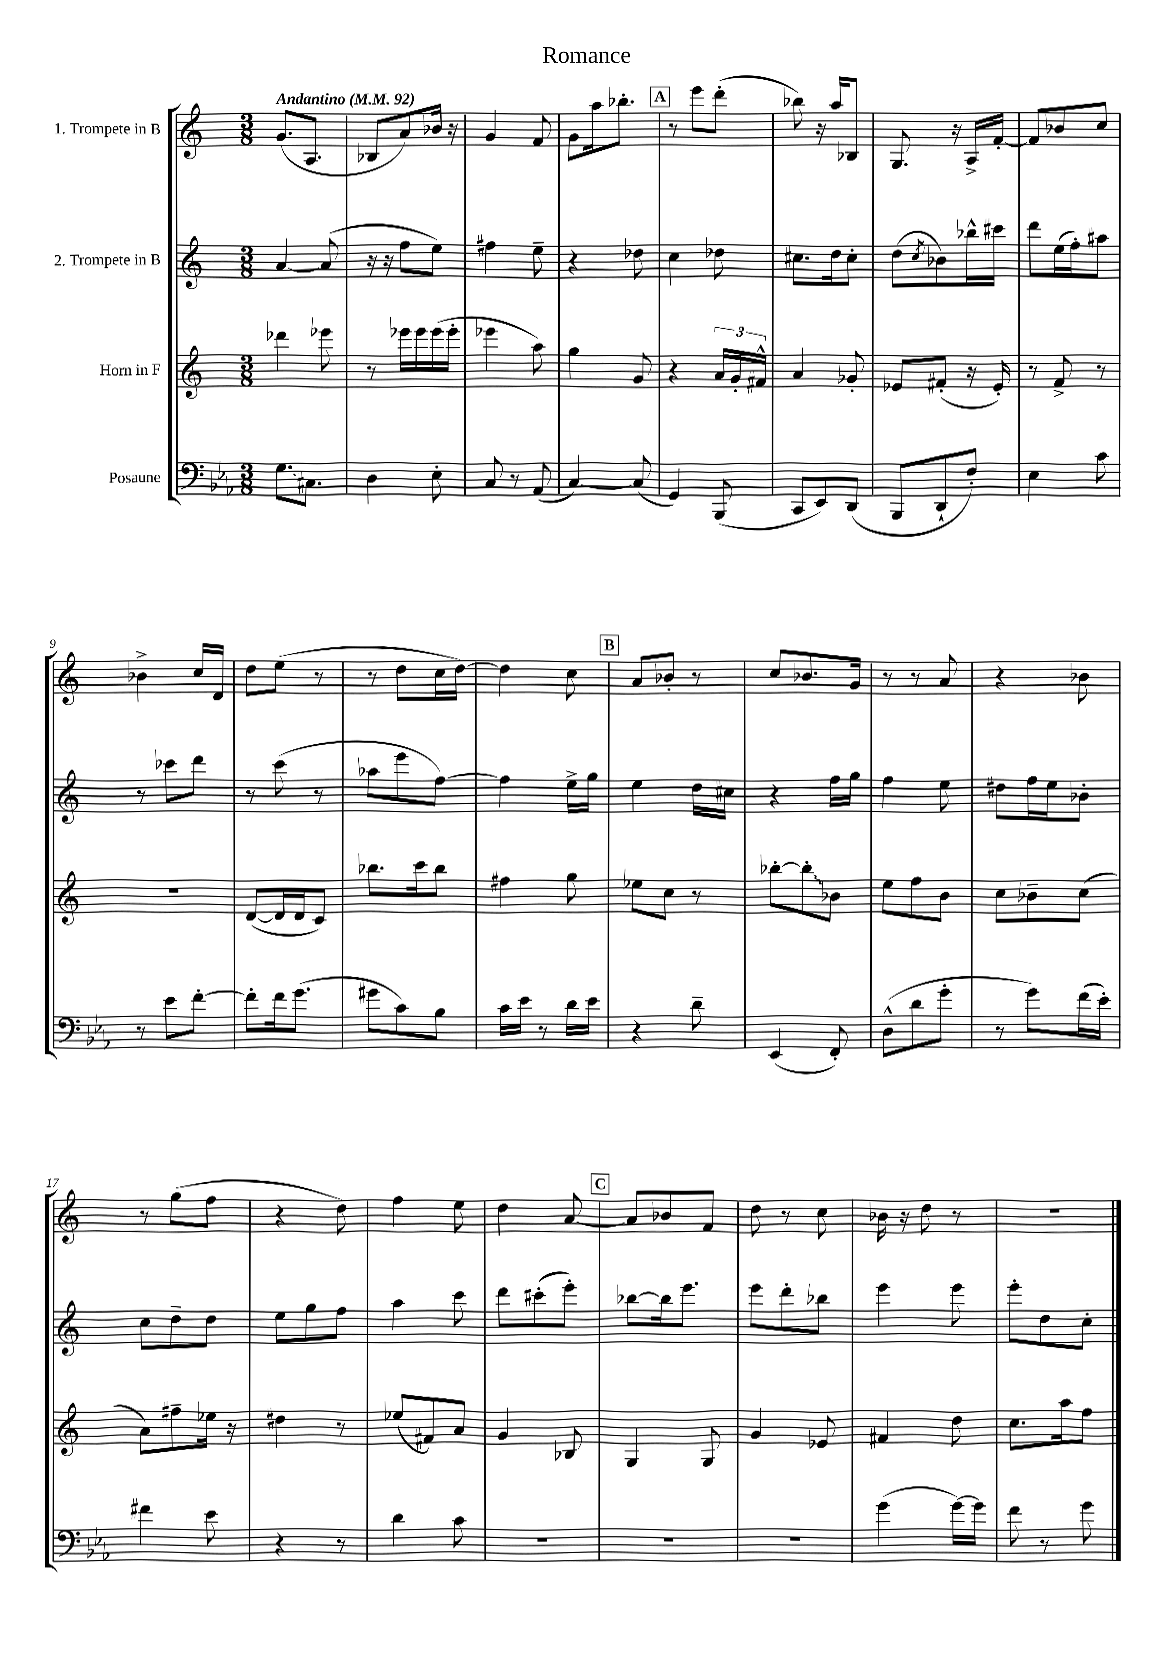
\header { title = "Romance" }
<<
\new StaffGroup <<
\new Staff = "s0" \with { instrumentName = "1. Trompete in B" } {
    \clef treble \key c \major \numericTimeSignature \time 3/8 \tempo "Andantino" 4 = 92
    g'8.( a8. |
    bes8 a'8) bes'16 r16 |
    g'4 f'8 |
    g'8 a''16 bes''8.-. |
    \mark \markup { \box "A" } r8 e'''8 d'''8-.( |
    bes''8) r16 a''16 bes8 |
    g8. r16 a16-> f'16~-. |
    f'8 bes'8 c''8 |
    bes'4-> c''16 d'16 |
    d''8 e''8( r8 |
    r8 d''8 c''16 d''16~) |
    d''4 c''8 |
    \mark \markup { \box "B" } a'8 bes'8-. r8 |
    c''8 bes'8. g'16 |
    r8 r8 a'8 |
    r4 bes'8 |
    r8 g''8( f''8 |
    r4 d''8) |
    f''4 e''8 |
    d''4 a'8~ |
    \mark \markup { \box "C" } a'8 bes'8 f'8 |
    d''8 r8 c''8 |
    bes'16 r16 d''8 r8 |
    R4. \bar "|." |
}
\new Staff = "s1" \with { instrumentName = "2. Trompete in B" } {
    \clef treble \key c \major \numericTimeSignature \time 3/8
    a'4~ a'8( |
    r16 r16 f''8 e''8) |
    fis''4 e''8-- |
    r4 des''8 |
    \mark \markup { \box "A" } c''4 des''8 |
    cis''8. d''16 cis''8-. |
    d''8( \acciaccatura { c''8 } bes'8) bes''16-^ cis'''16 |
    d'''8 e''16( f''16-.) ais''8 |
    r8 ces'''8 d'''8 |
    r8 c'''8( r8 |
    aes''8 e'''8 f''8~) |
    f''4 e''16-> g''16 |
    \mark \markup { \box "B" } e''4 d''16 cis''16 |
    r4 f''16 g''16 |
    f''4 e''8 |
    dis''8 f''16 e''16 bes'8-. |
    c''8 d''8-- d''8 |
    e''8 g''8 f''8 |
    a''4 c'''8 |
    d'''8 cis'''8-.( e'''8-.) |
    \mark \markup { \box "C" } bes''8~ bes''16 e'''8. |
    e'''8 d'''8-. bes''8 |
    e'''4 e'''8 |
    e'''8-. d''8 c''8-. \bar "|." |
}
\new Staff = "s2" \with { instrumentName = "Horn in F" } {
    \clef treble \key c \major \numericTimeSignature \time 3/8
    des'''4 ees'''8 |
    r8 ees'''16 ees'''16 ees'''16( ees'''16-. |
    ees'''4 a''8) |
    g''4 g'8 |
    \mark \markup { \box "A" } r4 \tuplet 3/2 { a'16 g'16-. fis'16-^ } |
    a'4 ges'8-. |
    ees'8 fis'8-.( r16 ees'16-.) |
    r8 f'8-> r8 |
    R4. |
    d'8~( d'16 d'16 c'8) |
    bes''8. c'''16 bes''8 |
    fis''4 g''8 |
    \mark \markup { \box "B" } ees''8 c''8 r8 |
    bes''8~-. \once \override Glissando.style = #'zigzag bes''8-.\glissando bes'8 |
    e''8 f''8 b'8 |
    c''8 bes'8-- c''8( |
    a'8) fis''8-- ees''16 r16 |
    dis''4 r8 |
    ees''8( fis'8) a'8 |
    g'4 bes8 |
    \mark \markup { \box "C" } g4 g8 |
    g'4 ees'8 |
    fis'4 d''8 |
    c''8. a''16 f''8 \bar "|." |
}
\new Staff = "s3" \with { instrumentName = "Posaune" } {
    \clef bass \key ees \major \numericTimeSignature \time 3/8
    g8.\glissando cis8. |
    d4 ees8-. |
    c8 r8 aes,8( |
    c4~) c8( |
    \mark \markup { \box "A" } g,4) bes,,8( |
    c,8 ees,8) d,8( |
    bes,,8 d,8-! f8-.) |
    ees4 c'8 |
    r8 ees'8 f'8~-. |
    f'8-. f'16 g'8.( |
    gis'8 c'8) bes8 |
    c'16 ees'16 r8 d'16 ees'16 |
    \mark \markup { \box "B" } r4 d'8-- |
    ees,4( f,8-.) |
    d8-^( d'8 g'8-. |
    r8 g'8) f'16( ees'16-.) |
    fis'4 ees'8 |
    r4 r8 |
    d'4 c'8 |
    R4. |
    \mark \markup { \box "C" } R4. |
    R4. |
    g'4( g'16~) g'16 |
    f'8 r8 g'8 \bar "|." |
}
>>
>>
